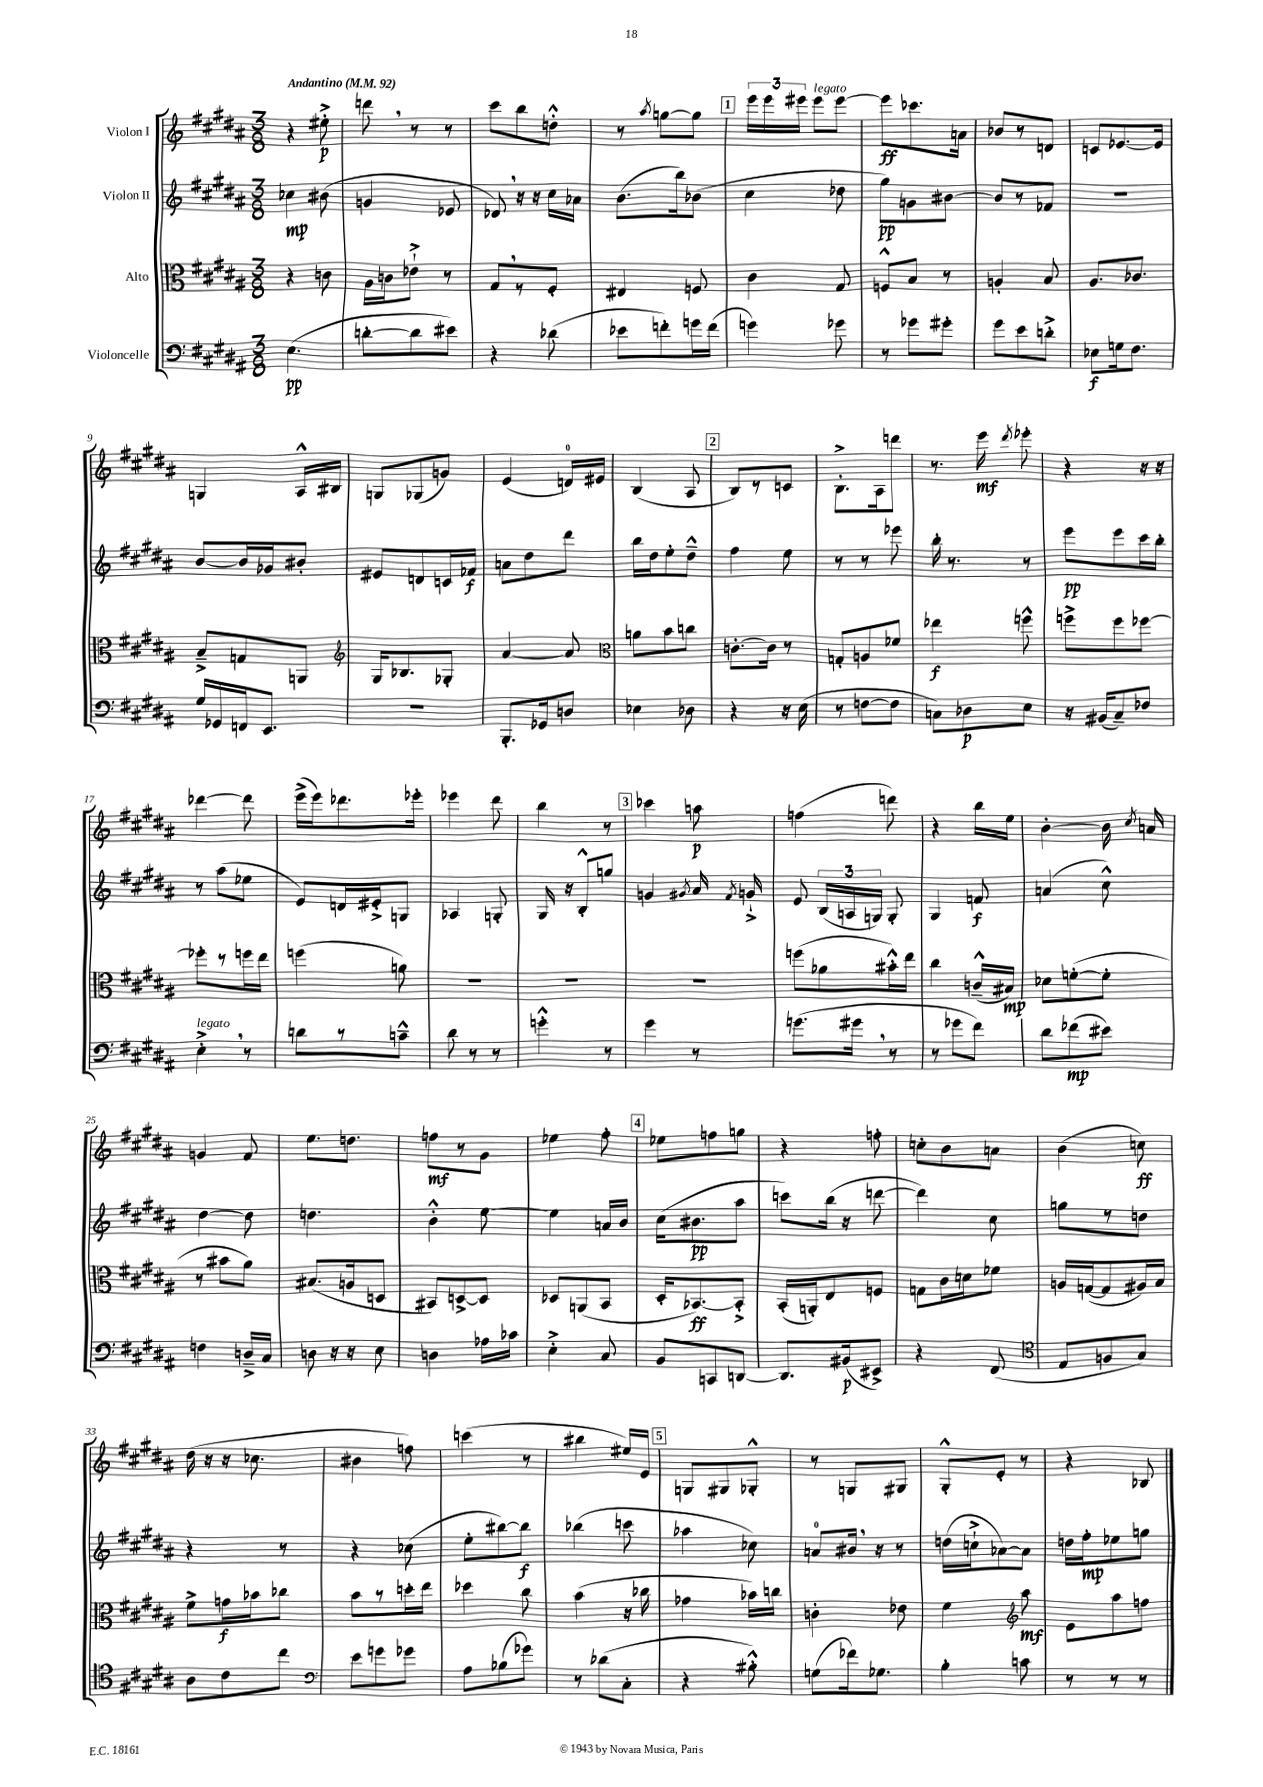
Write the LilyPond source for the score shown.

<<
\new StaffGroup <<
\new Staff = "s0" \with { instrumentName = "Violon I" } {
    \clef treble \key b \major \numericTimeSignature \time 3/8 \tempo "Andantino" 4 = 92
    \autoBeamOff r4 eis''8-.->\p |
    d'''8 \breathe r8 r8 |
    cis'''8[ b''8 d''8]-.-^ |
    r8 \acciaccatura { ais''8 } g''8[~ g''8] |
    \mark \markup { \box "1" } \tuplet 3/2 { e'''16[ e'''16 eis'''16] } eis'''8[^\markup { \italic "legato" } eis'''8]~ |
    eis'''8[\ff ces'''8. a'16] |
    bes'8[ r8 d'8] |
    c'8[ ees'8.~ ees'16] |
    g4 ais16[-^ bis16] |
    g8[ ges8( g'8]) |
    e'4( d'16[-0) eis'16] |
    b4( ais8 |
    \mark \markup { \box "2" } b8[) r8 c'8] |
    b8.[-.-> ais16 d'''8] |
    r8. e'''16\mf \acciaccatura { dis'''8 } ees'''8-. |
    r4 r16 r16 |
    des'''4~ des'''8 |
    e'''16[->( e'''16) des'''8. ees'''16]-. |
    ees'''4 dis'''8 |
    b''4 r8 |
    \mark \markup { \box "3" } ces'''4 a''8\p |
    f''4( d'''8) |
    r4 b''16[ e''16] |
    b'4~-. b'16 \acciaccatura { cis''8 } a'16 |
    g'4 fis'8 |
    e''8.[ d''8.] |
    f''8[\mf r8 gis'8] |
    ees''4 fis''8-. |
    \mark \markup { \box "4" } ees''8[ f''8 g''8] |
    r4 f''8-. |
    c''8[-. b'8 a'8] |
    b'4( c''8\ff) |
    dis''16( r16 r16 ces''8. |
    bis'4 f''8) |
    c'''4( r8 |
    bis''4 eis''16[) e'16] |
    \mark \markup { \box "5" } g8[ gis8 ges8]-.-^ |
    r8 g8[ gis8] |
    gis8[-.-^ e'8]-. r8 |
    r4 bes8 \bar "|." |
}
\new Staff = "s1" \with { instrumentName = "Violon II" } {
    \clef treble \key b \major \numericTimeSignature \time 3/8
    \autoBeamOff ces''4\mp bis'8( |
    g'4 ees'8 |
    des'8) \breathe r16 r16 cis''16[ aes'16] |
    b'8.[( b''16) bes'8]( |
    \mark \markup { \box "1" } cis''4 des''8 |
    gis''8[\pp) g'8 bis'8]~ |
    bis'8[ r8 fes'8] |
    R4. |
    b'8[~ b'16 ges'16 bis'8]-. |
    eis'8[ d'8 c'16 fes'16]\f |
    a'8[ dis''8 dis'''8] |
    b''16[ dis''16 e''8-. dis''8]---^ |
    \mark \markup { \box "2" } fis''4 e''8 |
    r8 r8 ees'''8 |
    b''16-. r8. r8 |
    e'''8[\pp e'''8 cis'''16 b''16]-. |
    r8 ais''8[( ees''8] |
    e'8[) d'16 eis'16-.-> g8] |
    aes4 g8-. |
    gis16 r16 b8[-.-^ g''8] |
    \mark \markup { \box "3" } g'4 \acciaccatura { gis'8 } ais'16 \acciaccatura { fis'8 } g'16-!-> |
    e'8 \tuplet 3/2 { b16[( a16 g16]) } g8-. |
    gis4 f'8\f |
    a'4( cis''8-^) |
    dis''4~ dis''8 |
    d''4. |
    b'4-.-^ e''8~ |
    e''4 a'16[ b'16] |
    \mark \markup { \box "4" } cis''16[( bis'8.\pp ais''8] |
    c'''8[) b''16]( r16 d'''8~ |
    d'''4) cis''8 |
    g''8[ r8 d''8] |
    r4 r8 |
    r4 ces''8( |
    e''8[-. bis''8~) bis''8]\f |
    bes''4( c'''8 |
    \mark \markup { \box "5" } aes''4 ces''8) |
    a'8[-0 bis'16] \breathe r16 r8 |
    d''16[( c''16-!-> aes'8~) aes'8] |
    d''16[ fis''16-.\mp ees''8 g''8] \bar "|." |
}
\new Staff = "s2" \with { instrumentName = "Alto" } {
    \clef alto \key b \major \numericTimeSignature \time 3/8
    \autoBeamOff r4 c'8 |
    ais16[ c'16 ees'8]-!-> r8 |
    gis8[ \breathe r8 fis8]-. |
    eis4 f8 |
    \mark \markup { \box "1" } cis'4 gis8 |
    f8[-^ b8] r8 |
    a4-. b8 |
    ais8.[ ces'8.] |
    b8[---> g8 a,8] |
    \clef treble gis16[ bes8. ges8]-. |
    ais'4~ ais'8 |
    \clef alto a'8[ b'8 c''8] |
    \mark \markup { \box "2" } c'8.[~-. c'16] r8 |
    g8[-. a8 fes'8] |
    ees''4\f f''8-^ |
    f''8[-> f''8 fes''8]~ |
    fes''8[-. r8 f''16 e''16] |
    f''4( a'8) |
    R4. |
    R4. |
    \mark \markup { \box "3" } R4. |
    f''8[( aes'8 bis'16-.-^) e''16] |
    cis''4 c'16[---^( bis16]\mp) |
    des'8[ f'8~-.( f'8]-. |
    r8 bis'8[ ais'8]) |
    bis8.[( a16 d8] |
    bis,8[) d8~-> d8] |
    des8[ a,8( b,8] |
    \mark \markup { \box "4" } dis16[-. bes,8.~\ff) bes,8]-.-> |
    b,16[-.( a,16-.) e8 f8] |
    g8[ cis'16 d'16 fes'8] |
    a16[ g16~( g8 ais16) b16] |
    fis'8[-> g'16\f bes'16 ces''8] |
    b'8[ r8 d''16-. e''16] |
    des''4 cis''8 |
    b'4( r16 ces''16 |
    \mark \markup { \box "5" } ges'4 bes'16[) c''16] |
    c'4-. ees'8 |
    fis'4 \clef treble ais''8\mf |
    e'8[ ais''8 f''8] \bar "|." |
}
\new Staff = "s3" \with { instrumentName = "Violoncelle" } {
    \clef bass \key b \major \numericTimeSignature \time 3/8
    \autoBeamOff e4.\pp( |
    d'8[~-. d'8 eis'8]) |
    r4 des'8( |
    ees'8[ f'8-.) g'16 f'16]( |
    \mark \markup { \box "1" } g'4) ges'8 |
    r8 ges'8[ gis'8]-. |
    gis'8[ e'8 d'8]-.-> |
    ees8[\f g16 fis8.] |
    gis16[ ges,16 f,16 e,8.] |
    R4. |
    b,,8.[-. ges,16 d8] |
    ees4 des8 |
    \mark \markup { \box "2" } r4 r16 e16( |
    r8 f8[~ f8] |
    c8[) des8\p e8] |
    r16 bis,16[( cis8--) fes8] |
    e4-.->^\markup { \italic "legato" } \breathe r8 |
    d'8[ r8 c'8]---^ |
    dis'8 r8 r8 |
    g'4-.-^ r8 |
    \mark \markup { \box "3" } gis'4 r8 |
    g'8.[( gis'16] \breathe r8 |
    r8 ges'8[ fis'8]) |
    dis'8[ fes'8\mp( eis'8]) |
    f4 d16[---> cis16] |
    d8 r16 r16 e8 |
    d4 aes16[ ces'16] |
    e4-.-> cis8 |
    \mark \markup { \box "4" } b,8[ c,8 d,8]~ |
    d,8.[ bis,16\p( eis,8]->) |
    r4 fis,8( |
    \clef tenor e8[ f8 gis8]) |
    ais8[ cis'8 cis''8] |
    \clef bass e'8[ g'8 ges'8] |
    ais8[ bes8( ges'8]) |
    r8 des'8[( cis8]-. |
    \mark \markup { \box "5" } r4 bis8-.-^) |
    g8[( fes'16) ges8.] |
    b4-. c'8 |
    r8 r8 r8 \bar "|." |
}
>>
>>
